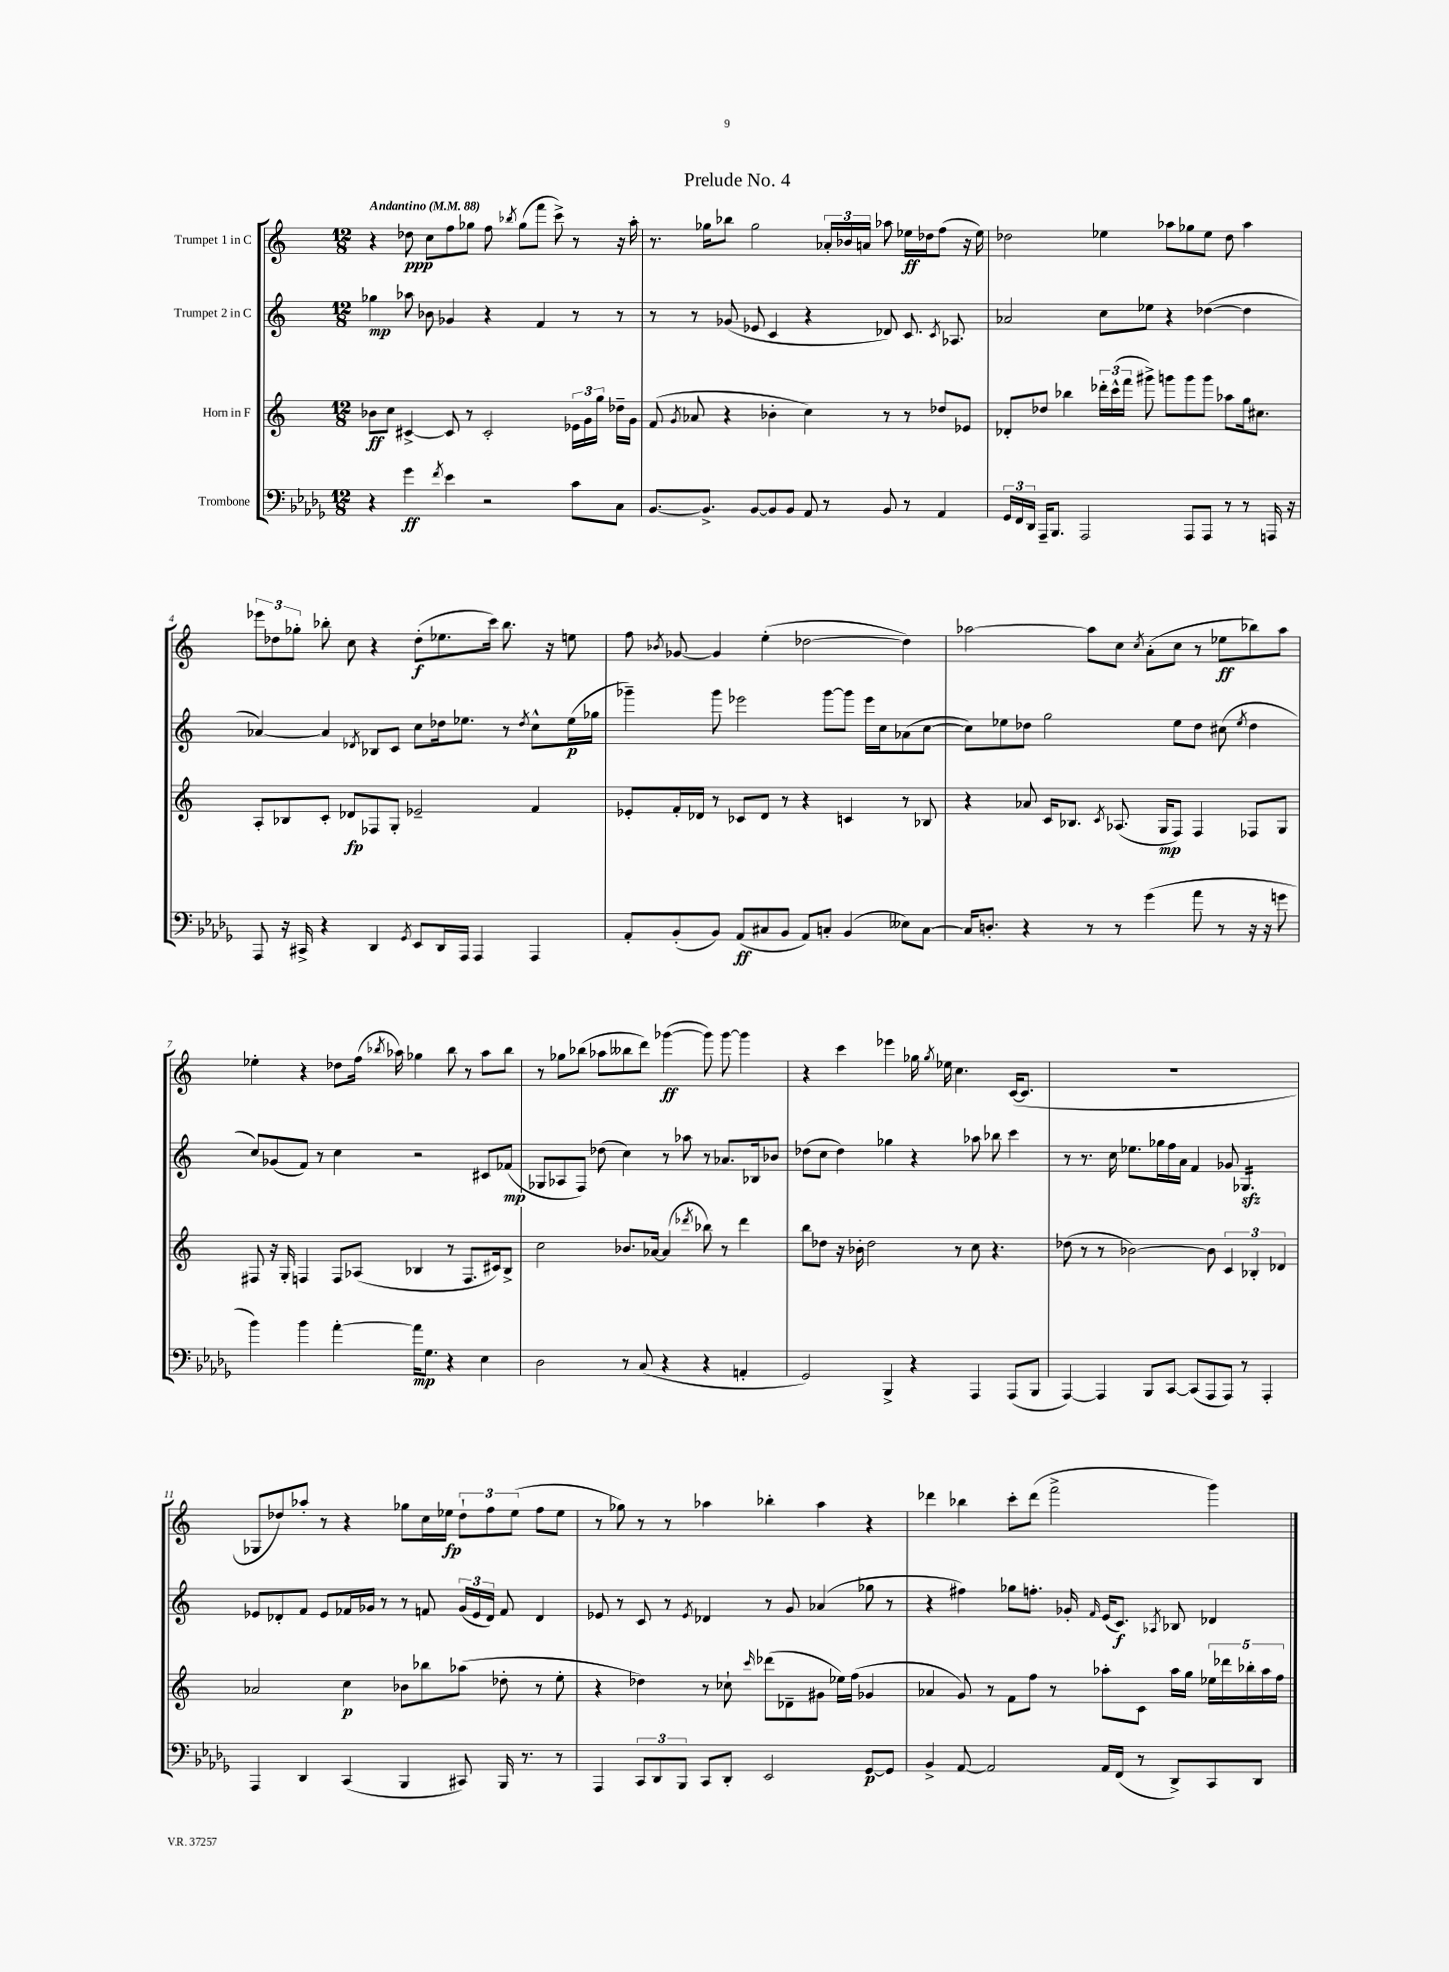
\header { title = "Prelude No. 4" }
<<
\new StaffGroup <<
\new Staff = "s0" \with { instrumentName = "Trumpet 1 in C" } {
    \clef treble \key c \major \numericTimeSignature \time 12/8 \tempo "Andantino" 4 = 88
    \autoBeamOff r4 des''8\ppp c''8[ f''8 ges''8] f''8 \acciaccatura { bes''8 } ges''8[( f'''8] c'''8->) r8 r16 a''16-. |
    r8. ges''16[ bes''8] ges''2 \tuplet 3/2 { aes'16[-. bes'16 a'16] } aes''8 ees''16[\ff des''16 f''8]( r16 ees''16) |
    des''2 ees''4 aes''8[ ges''8 ees''8] des''8 aes''4 |
    \tuplet 3/2 { ees'''8[ des''8 ges''8]-. } bes''8-. c''8 r4 des''8[-.\f( ees''8. c'''16]) bes''8. r16 e''8 |
    f''8 \acciaccatura { bes'8 } ges'8~ ges'4 e''4-.( des''2~ des''4) |
    aes''2~ aes''8[ c''8] \acciaccatura { c''8 } a'8[-.( c''8] r8 ees''8[\ff bes''8) aes''8] |
    ees''4-. r4 des''8[ f''16]( \acciaccatura { bes''8 } aes''16) ges''4 bes''8 r8 aes''8[ bes''8] |
    r8 ges''8[ bes''8]( aes''8[ beses''8 d'''8]) ges'''4~\ff( ges'''8) ges'''8~ ges'''4 |
    r4 c'''4 ees'''4 ges''16 \acciaccatura { ges''8 } ees''16 c''4. c'16[~( c'8.] |
    R1. |
    ges8[ des''8) aes''8]-. r8 r4 ges''8[ c''16 ees''16]\fp \tuplet 3/2 { des''8[-! f''8 ees''8]( } f''8[ ees''8] |
    r8 ges''8) r8 r8 aes''4 bes''4-. aes''4 r4 |
    des'''4 bes''4 c'''8[-. des'''8]( f'''2-> g'''4) \bar "|." |
}
\new Staff = "s1" \with { instrumentName = "Trumpet 2 in C" } {
    \clef treble \key c \major \numericTimeSignature \time 12/8
    \autoBeamOff ges''4\mp aes''8 bes'8 ges'4 r4 f'4 r8 r8 |
    r8 r8 ges'8( ees'8 c'4 r4 des'8) c'8. \acciaccatura { c'8 } aes8. |
    aes'2 c''8[ ees''8] r4 des''4~( des''4 |
    aes'4~) aes'4 \acciaccatura { des'8 } bes8[ c'8] c''8[ des''16 ees''8.] r8 \acciaccatura { des''8 } c''8[-^ ees''16\p( ges''16] |
    ges'''4--) ges'''8 ees'''2 ges'''8[~ ges'''8] ees'''16[ c''16 aes'8( c''8]~ |
    c''8[) ees''8 des''8] g''2 ees''8[ des''8] cis''8( \acciaccatura { ees''8 } des''4 |
    c''8[) ges'8( f'8]) r8 c''4 r2 cis'8[ fes'8]\mp( |
    ges8[ aes8 f8]) des''8( c''4) r8 aes''8 r8 aes'8.[ bes16 bes'8] |
    des''8[( c''8] des''4) ges''4 r4 aes''8 bes''8 c'''4 |
    r8 r8. c''16 ees''8.[ ges''16 f''16 a'16] f'4 ges'8 ges4.:16\sfz |
    ees'8[ des'8-. f'8] ees'8[ fes'16 ges'16] r8 r8 f'8 \tuplet 3/2 { ges'16[( ees'16 des'16]) } f'8 des'4 |
    ees'8 r8 c'8 r8 \acciaccatura { ees'8 } des'4 r8 g'8 aes'4( ges''8 r8 |
    r4 fis''4) ges''8[ f''8.]-. ges'16-. \grace { f'16 } e'16[( c'8.]\f) \acciaccatura { aes8 } bes8 des'4 \bar "|." |
}
\new Staff = "s2" \with { instrumentName = "Horn in F" } {
    \clef treble \key c \major \numericTimeSignature \time 12/8
    \autoBeamOff bes'8[\ff c''8] cis'4~-> cis'8 r8 cis'2-. \tuplet 3/2 { ees'16[ g'16 g''16] } des''16[-- g'16] |
    f'8( \acciaccatura { g'8 } aes'8 r4 bes'4-. c''4) r8 r8 des''8[ ees'8] |
    des'8[-. des''8] bes''4 \tuplet 3/2 { des'''16[-. c'''16-^( f'''16] } gis'''8->) g'''8[ g'''8 g'''8] aes''8[ g''16 cis''8.] |
    a8[-. bes8 c'8]-. des'8[\fp fes8 g8]-. ees'2-- f'4 |
    ees'8[-. f'16-. des'16] r8 ces'8[ des'8] r8 r4 c'4 r8 bes8 |
    r4 aes'8 c'16[ bes8.] \acciaccatura { c'8 } aes8.( g16[\mp f8]) f4 fes8[ g8] |
    fis8 r16 g16-. f4 f8[ aes8]( bes4 r8 f8.[ cis'16) bes8]-> |
    c''2 bes'8.[ aes'16]~ aes'4( \acciaccatura { des'''8 } bes''8) r8 des'''4 |
    b''8[ des''8] r16 bes'16-. des''2 r8 c''8 r4. |
    des''8( r8 r8 bes'2~) bes'8 \tuplet 3/2 { c'4 bes4-. des'4 } |
    aes'2 c''4\p bes'8[ bes''8 aes''8]( des''8-. r8 e''8-. |
    r4 des''4) r8 ces''8-! \grace { c'''16 } des'''8[( des'8-- gis'8] ees''16[) f''16]( ges'4 |
    aes'4 g'8) r8 f'8[ f''8] r8 aes''8[-. c'8] aes''16[ g''16] \tuplet 5/4 { ees''16[ des'''16 bes''16-. aes''16 f''16] } \bar "|." |
}
\new Staff = "s3" \with { instrumentName = "Trombone" } {
    \clef bass \key des \major \numericTimeSignature \time 12/8
    \autoBeamOff r4 ges'4\ff \acciaccatura { f'8 } ees'4 r2 c'8[ c8] |
    bes,8.[~ bes,8.]-> bes,8[~ bes,8 bes,8] aes,8 r8 bes,8 r8 aes,4 |
    \tuplet 3/2 { ges,16[ f,16 des,16] } aes,,16[-- bes,,8.] aes,,2 aes,,8[ aes,,8] r8 r8 a,,16 r16 |
    aes,,8 r16 cis,16-> r4 des,4 \acciaccatura { ges,8 } ees,8[ des,16 aes,,16] aes,,4 aes,,4 |
    aes,8[-. bes,8-.( bes,8]) aes,8[\ff( cis8 bes,8] aes,8[) c8]-. bes,4( eeses8[) c8]~ |
    c16[ d8.]-. r4 r8 r8 ges'4( aes'8 r8 r16 r16 g'8 |
    bes'4) bes'4 aes'4~-. aes'16[\mp ges8.] r4 ees4 |
    des2 r8 c8( r4 r4 a,4-. |
    ges,2) bes,,4-> r4 aes,,4 aes,,8[( bes,,8] |
    aes,,4~) aes,,4 bes,,8[ c,8]~ c,8[( aes,,8 aes,,8]) r8 aes,,4-. |
    aes,,4 des,4 c,4( bes,,4 cis,8) bes,,16 r8. r8 |
    aes,,4 \tuplet 3/2 { c,8[ des,8 bes,,8] } c,8[ des,8]-. ees,2 ges,8[~\p ges,8] |
    bes,4-> aes,8~ aes,2 aes,16[ f,16]( r8 des,8[->) c,8 des,8] \bar "|." |
}
>>
>>
